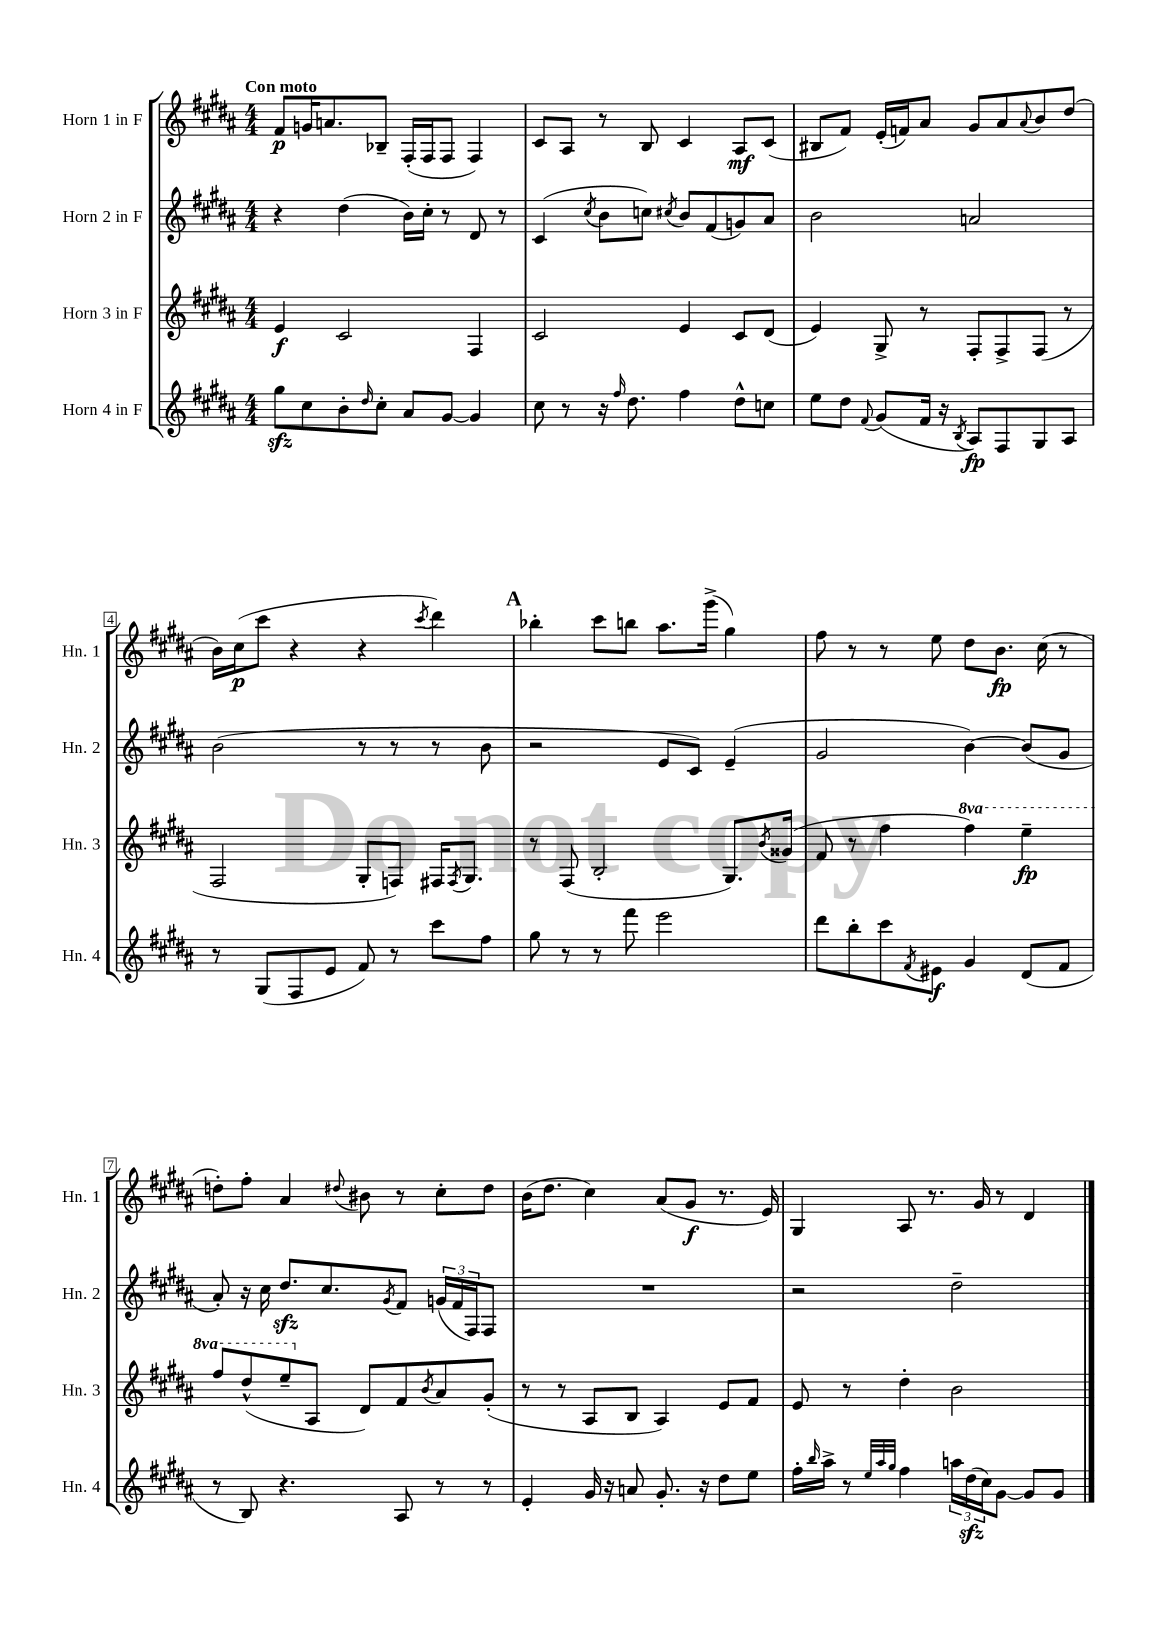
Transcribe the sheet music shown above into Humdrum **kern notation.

**kern	**kern	**kern	**kern
*staff4	*staff3	*staff2	*staff1
*clefG2	*clefG2	*clefG2	*clefG2
*k[f#c#g#d#a#]	*k[f#c#g#d#a#]	*k[f#c#g#d#a#]	*k[f#c#g#d#a#]
*M4/4	*M4/4	*M4/4	*M4/4
8gg#	4e	4r	8f#
8cc#	.	.	16g
.	.	.	8.a
8b'	2c#	(4dd#	.
16qqdd#	.	.	.
8cc#'	.	.	8B-~
8a#	.	16b)	(16F#'
.	.	16cc#'	16F#
[8g#	.	8r	8F#
4g#]	4F#	8d#	4F#)
.	.	8r	.
=	=	=	=
8cc#	2c#	(4c#	8c#
8r	.	.	8A#
.	.	8qcc#	.
16r	.	8b	8r
16qqff#	.	.	.
8.dd#	.	.	.
.	.	8cc)	8B
.	.	8qcc#	.
4ff#	4e	8b	4c#
.	.	(8f#	.
8dd#^^	8c#	8g)	8A#
8cc	(8d#	8a#	(8c#
=	=	=	=
8ee	4e)	2b	8B#
8dd#	.	.	8f#)
8qqf#	.	.	.
(8g#	8G#^	.	(16e'
.	.	.	16f)
16f#	8r	.	8a#
16r	.	.	.
8qB	.	.	.
8A#)	8F#'	2a	8g#
8F#	8F#^	.	8a#
.	.	.	8qqa#
8G#	(8F#	.	8b
8A#	8r	.	(8dd#
=	=	=	=
8r	2F#	(2b	16b)
.	.	.	(16cc#
(8G#	.	.	8ccc#
8F#	.	.	4r
8e	.	.	.
8f#)	8G#'	8r	4r
8r	8F)	8r	.
.	.	.	8qccc#
8ccc#	16F#	8r	4ddd#)
.	8qF#	.	.
.	8.G#	.	.
8ff#	.	8b	.
=	=	=	=
8gg#	8r	2r	4bb-'
8r	(8F#	.	.
8r	2B'	.	8ccc#
8fff#	.	.	8bb
2eee	.	8e	8.aa#
.	.	8c#)	.
.	.	.	(16ggg#^
.	8.G#)	(4e~	4gg#)
.	8qb	.	.
.	(16g##	.	.
=	=	=	=
8ddd#	8f#	2g#	8ff#
8bb'	8r	.	8r
8ccc#	4ff#	.	8r
8qf#	.	.	.
8e#	.	.	8ee
4g#	4fff#)	[4b)	8dd#
.	.	.	8.b
(8d#	4eee~	(8b]	.
.	.	.	(16cc#
8f#	.	8g#	8r
=	=	=	=
8r	8fff#	8a#')	8dd')
8B)	(8ddd#^^	16r	8ff#'
.	.	16cc#	.
4.r	8eee~	8.dd#	4a#
.	8A#	.	.
.	.	8.cc#	.
.	.	.	8qqdd#
.	8d#)	.	8b#
.	.	8qg#	.
8A#	8f#	8f#	8r
.	8qb	.	.
8r	8a#	(24g	8cc#'
.	.	24f#	.
.	.	24F#)	.
8r	(8g#'	8F#	8dd#
=	=	=	=
4e'	8r	1r	(16b
.	.	.	8.dd#
.	8r	.	.
16g#	8A#	.	4cc#)
16r	.	.	.
8a	8B	.	.
8.g#'	4A#)	.	(8a#
.	.	.	8g#
16r	.	.	.
8dd#	8e	.	8.r
8ee	8f#	.	.
.	.	.	16e)
=	=	=	=
16ff#'	8e	2r	4G#
16qqbb	.	.	.
16aa#^	.	.	.
8r	8r	.	.
32qqee	.	.	.
32qqaa#	.	.	.
32qqgg#	.	.	.
4ff#	4dd#'	.	8A#
.	.	.	8.r
24aa	2b	2dd#~	.
(24dd#	.	.	.
.	.	.	16g#
24cc#)	.	.	.
[8g#	.	.	8r
8g#]	.	.	4d#
8g#	.	.	.
==	==	==	==
*-	*-	*-	*-
